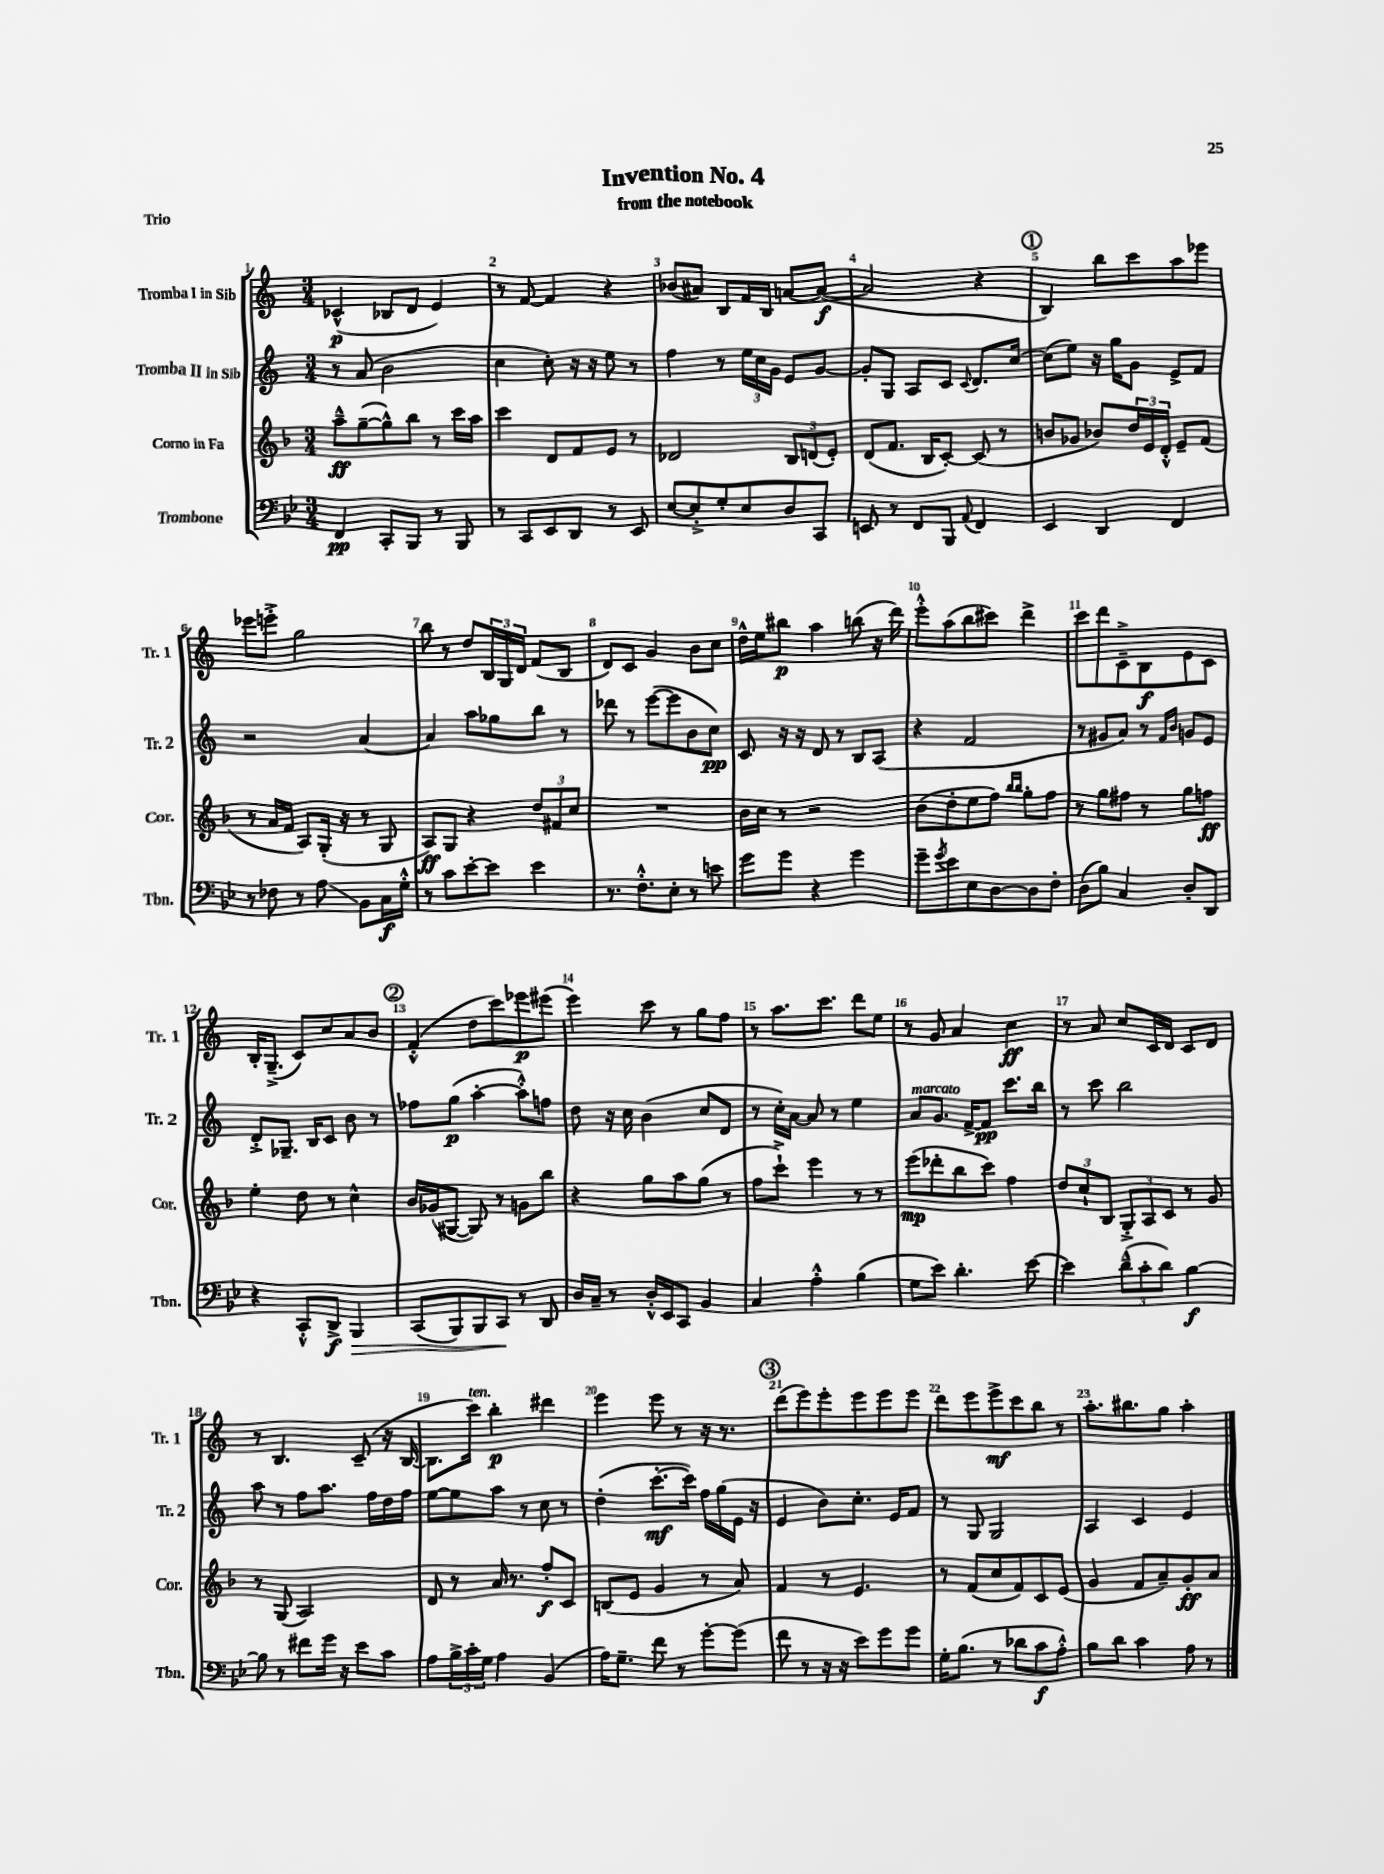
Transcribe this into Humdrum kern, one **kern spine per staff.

**kern	**kern	**kern	**kern
*staff4	*staff3	*staff2	*staff1
*clefF4	*clefG2	*clefG2	*clefG2
*k[b-e-]	*k[b-]	*k[]	*k[]
*M3/4	*M3/4	*M3/4	*M3/4
4FF	8aa~^^	8r	(4c-^^
.	([8gg~	(8a	.
8CC'	8gg^^])	2b	8B-
8BBB-	8bb-	.	8d
8r	8r	.	4e)
8BBB-	16ccc	.	.
.	16aa	.	.
=	=	=	=
8r	4ccc	4cc	8r
8CC	.	.	[8f
8EE-	8d	8cc')	4f]
8DD	8f	16r	.
.	.	16r	.
8r	8e	8ee	4r
8EE-	8r	8r	.
=	=	=	=
[8E-	2d-	4ff	(8b-
8E-'^]	.	.	8a#)
8G'	.	8r	8B
8E-	.	24ee	16f
.	.	24cc	.
.	.	.	16B
.	.	24g	.
8D	12B-	8e	[8a
.	(12d	.	.
8CC	.	[8g	(8a_
.	12e')	.	.
=	=	=	=
8EE	(8d	8g']	2a]
8r	8.f	8G	.
8FF	.	8A	.
.	16B-	.	.
8BBB-	[8c')	8c	.
8qqAA	.	8qqc	.
4FF	(8c]	8.d	4r
.	8r	.	.
.	.	[16cc	.
=	=	=	=
4EE-	8b	(8cc]	4B)
.	8g-	8ee)	.
4DD	8b-)	16r	8bb
.	.	16gg	.
.	24dd	8g	8ccc
.	24e	.	.
.	24d'^^	.	.
4FF	8e~	8e^	8aa
.	(8f	8f	8eee-
=	=	=	=
8r	8r	2r	8eee-
8F-	16a	.	8eee'^
.	16f	.	.
8r	8A)	.	2gg
8A	(16G'	.	.
.	16r	.	.
8BB-	8r	[4a	.
16C	8G	.	.
16G'^^	.	.	.
=	=	=	=
8r	8A)	4a]	8bb
8c	8G	.	8r
[8e-'	4r	8aa	8dd
8e-]	.	8gg-	24B
.	.	.	24G
.	.	.	24d
4e-	12dd	8bb	(8f
.	12f#	.	.
.	.	8r	8B
.	12cc	.	.
=	=	=	=
8.r	2.r	8ddd-	8d)
.	.	8r	8c
8.F'^^	.	.	.
.	.	([8eee	4g
8E-'	.	8eee]	.
8r	.	8b	8b
8e	.	8cc)	8cc
=	=	=	=
8g	16b-	8c	16dd^^
.	16cc	.	16ee
8g	8r	16r	8bb#
.	.	16r	.
4r	2r	8d	4aa
.	.	8r	.
4g	.	8B	(8bb
.	.	(8A	16r
.	.	.	16ddd)
=	=	=	=
8g~	(8b-	4r	8eee'^^
8qg	.	.	.
8e-	8dd'	.	(8aa
8E-	8ee	2f	8bb
[8D	8ff)	.	8ccc#)
.	16qqbb-	.	.
.	16qqbb-	.	.
8D]	8gg'	.	4ddd^
8F'	8ff	.	.
=	=	=	=
(8D	8r	8r	8ccc
8B-)	8gg	8g#	8ddd
4C	8ff#	8a)	8c~^
.	8r	8r	8B
.	.	16qqf	.
.	.	16qqb	.
8D'	8gg	8g	8e
8DD	8ff	8e	8c
=	=	=	=
4r	4ee'	8d'^	16B'
.	.	.	(8.G~^
.	.	8.G-~	.
8CC'^^	8dd	.	8c)
.	.	16B	.
8DD^	8r	8c	8cc
4BBB-	4cc^^	8b	8a
.	.	8r	8b
=	=	=	=
(8CC	16b-	8ff-	(4f'^^
.	(16g-	.	.
8BBB-)	[8G#	(8gg	.
8BBB-	8G#])	[4aa'	8dd
8CC	8r	.	8ccc)
8r	8g	8aa'^^])	8eee-
8DD	8bb-	8ff	(8eee#
=	=	=	=
16D	4r	8dd	4eee)
16C~	.	.	.
8r	.	16r	.
.	.	16cc	.
16D'^^	8gg	(4b	8ccc
16EE-	.	.	.
8CC	8aa	.	8r
4BB-	(8gg	8cc	8gg
.	8r	8d	8ff
=	=	=	=
4C	8ff	8r	8r
.	8ccc`^)	16cc')	8.aa
.	.	[16a	.
4A'^^	4eee	8a]	.
.	.	.	8.ccc
.	.	8r	.
(4B-	8r	4ee	8ddd
.	8r	.	8ee
=	=	=	=
8G	(8eee	8a	8r
8e-)	8ddd-'	8.g	8g
4.d'	8bb-	.	4a
.	.	[16f^	.
.	8ccc)	8f]	.
.	4ff	8.ccc	4cc
[8e-	.	.	.
.	.	16bb	.
=	=	=	=
4e-]	12dd	8r	8r
.	12cc`	.	.
.	.	8ccc	8a
.	12B-	.	.
(12d~^^	12G'^	2bb	8cc
12c'	12A	.	.
.	.	.	16c
12d)	12c	.	.
.	.	.	16d
[4B-	8r	.	8c
.	8g	.	8d
=	=	=	=
8B-]	8r	8aa	8r
8r	(8G	8r	4.B
8f#	2A)	8ff	.
16g	.	8.aa	.
16r	.	.	.
8e-	.	.	(8c~
.	.	16ff	.
8c	.	16dd	16r
.	.	16ff	[16B
=	=	=	=
8A	8d	[8ee	8.B]
24B-^	8r	8ee]	.
24c'	.	.	.
.	.	.	16ccc)
24G	.	.	.
4A	16a	8aa	4bb'
.	8.r	.	.
.	.	8r	.
(4BB-	8ff'	8cc	4ddd#
.	8c	8r	.
=	=	=	=
16A)	(8B	(4dd'	4eee
8.G~	.	.	.
.	8e	.	.
8f	4g	[8.ccc'	8eee
8r	.	.	8r
.	.	16ccc])	.
[8g'	8r	16ff	16r
.	.	(16gg	8.r
(8g]	8a)	16e	.
.	.	16r	.
=	=	=	=
8f	4f	4e	(8ddd
8r	.	.	8eee)
16r	8r	8b)	8eee'
16r	.	.	.
8e-)	4.e	8.cc'	8eee
8g	.	.	8eee
.	.	16e	.
8g	.	8f	8eee
=	=	=	=
16G'	8r	8r	8ddd
(8.B-	.	.	.
.	(8f	8G	8eee
8r	8cc	2G	8eee^
8d-	8f)	.	8ccc
8c	8c	.	8bb
8A'^^)	(8e	.	8r
=	=	=	=
8B-	4g	4A	8.aa'
8d	.	.	.
.	.	.	8.bb#
4c	8f	4c	.
.	8a~)	.	8gg
8A	8g'	4e	4aa'
8r	8a	.	.
==	==	==	==
*-	*-	*-	*-
